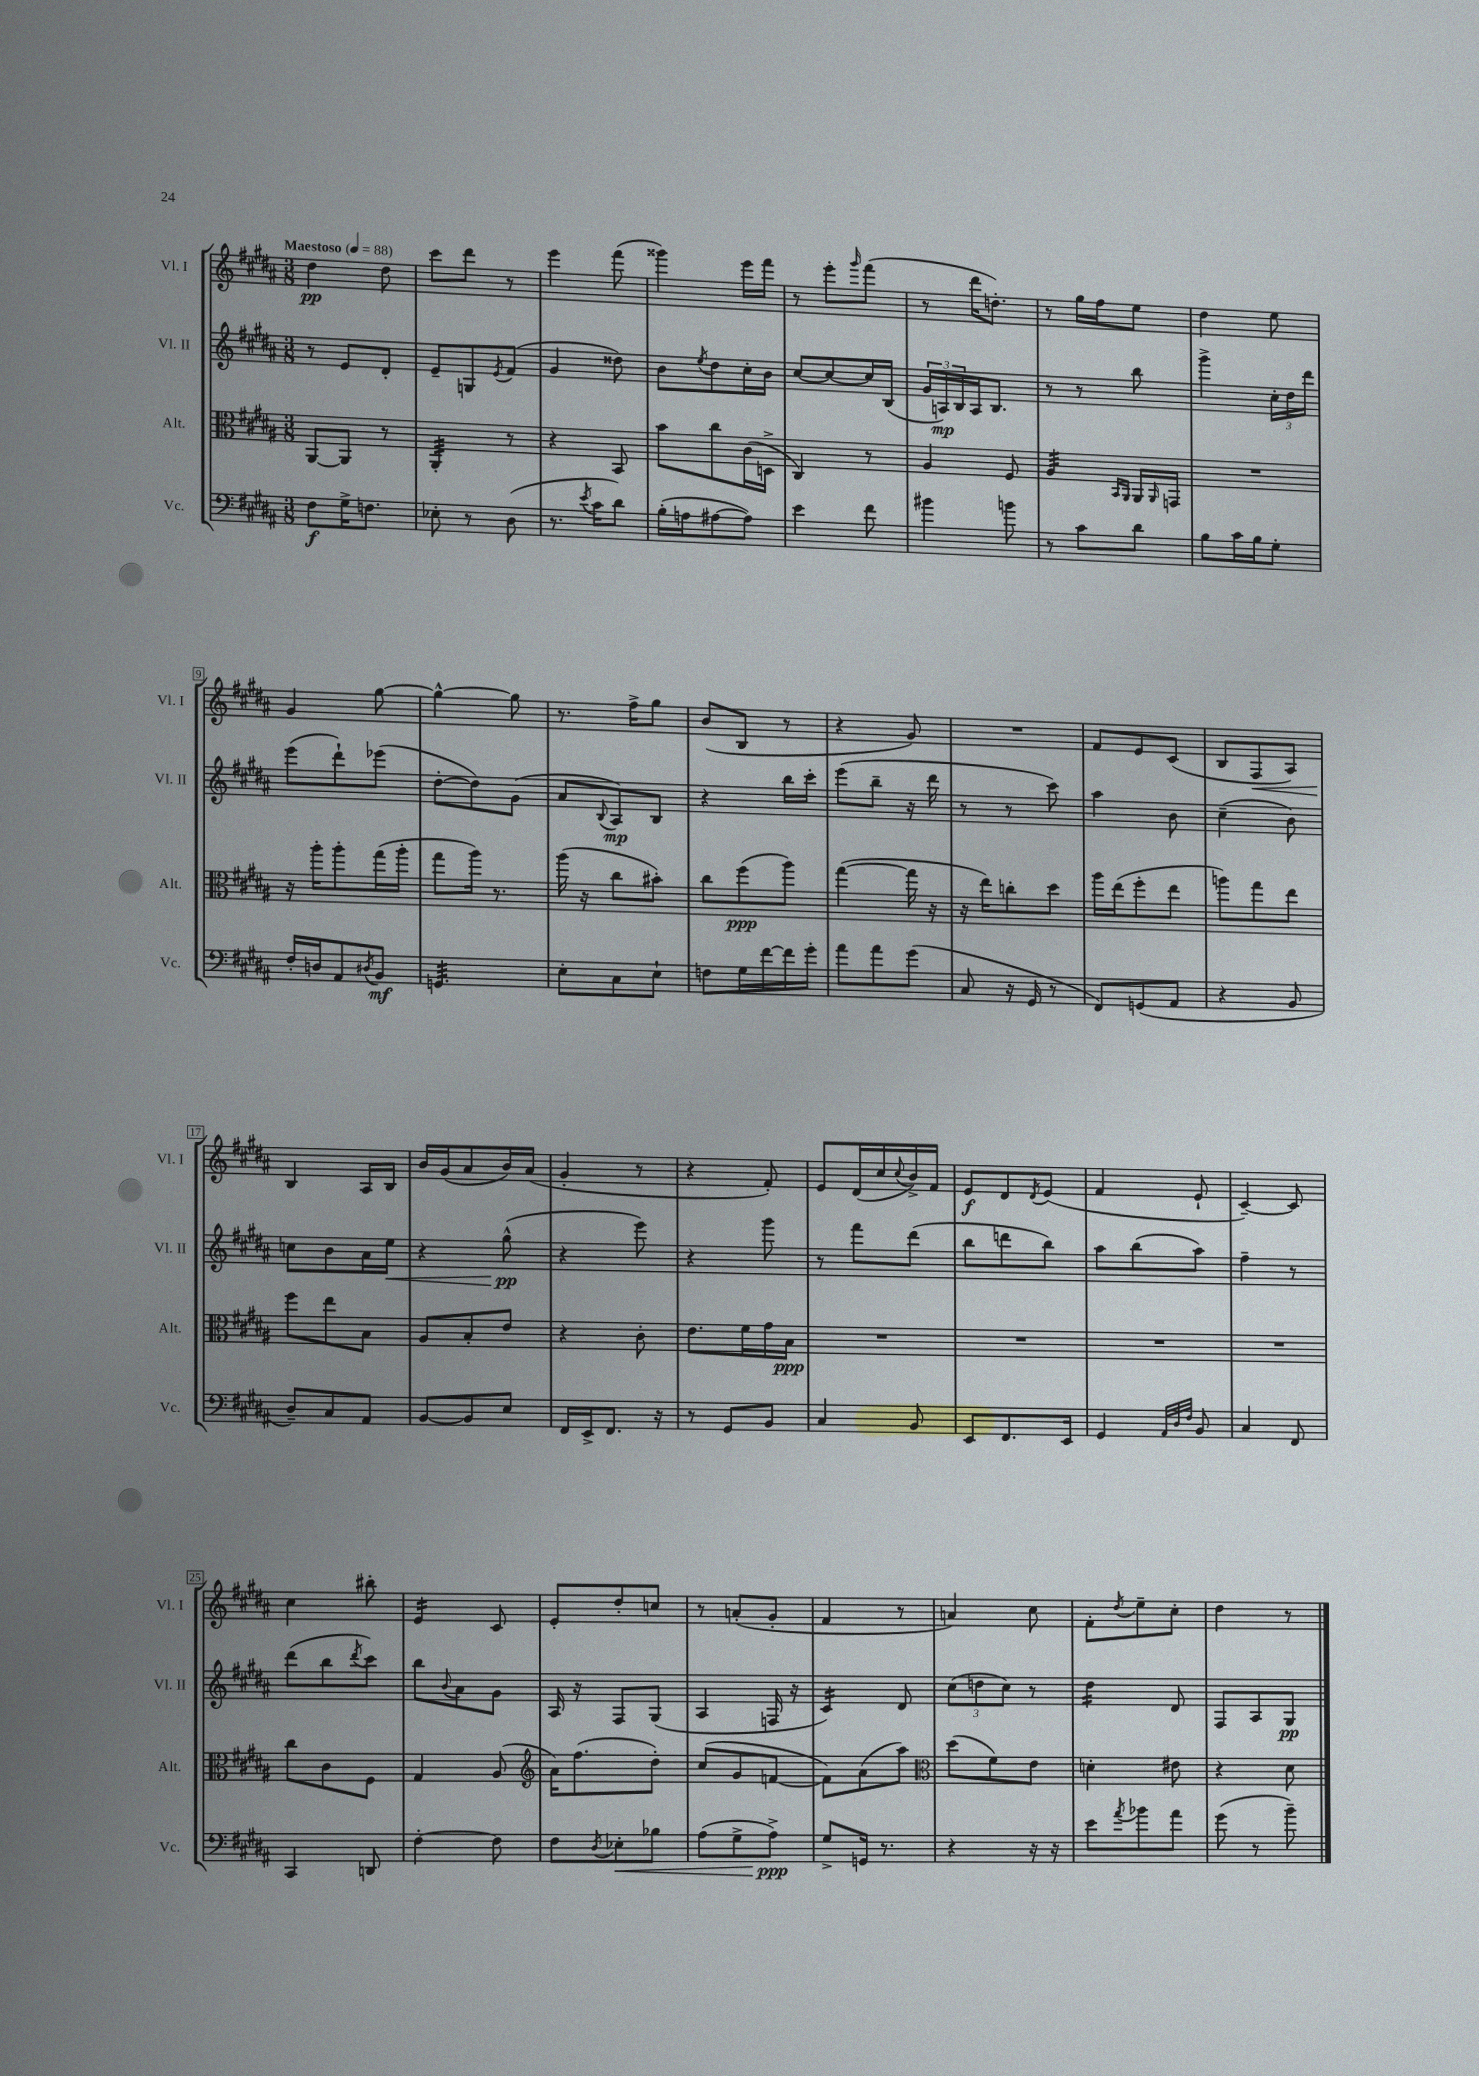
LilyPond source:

<<
\new StaffGroup <<
\new Staff = "s0" \with { instrumentName = "Vl. I" shortInstrumentName = "Vl. I" } {
    \clef treble \key b \major \numericTimeSignature \time 3/8 \tempo "Maestoso" 4 = 88
    dis''4\pp dis''8 |
    cis'''8 dis'''8 r8 |
    e'''4 fis'''8( |
    gisis'''4) e'''16 fis'''16 |
    r8 e'''8-. \grace { gis'''16 } fis'''8( |
    r8 dis'''16 d''8.-.) |
    r8 gis''16 fis''16 e''8 |
    dis''4 e''8 |
    gis'4 gis''8~ |
    gis''4~-^ gis''8 |
    r8. fis''16-> gis''8 |
    b'8( b8 r8 |
    r4 gis'8) |
    R4. |
    fis'8 e'8 cis'8( |
    b8 fis8\< ais8) |
    b4\! ais16 b16 |
    b'16 gis'16( ais'8 b'16) ais'16( |
    gis'4-. r8 |
    r4 fis'8-.) |
    e'8 dis'16( cis''16 \appoggiatura { cis''8 } b'16->) fis'16 |
    e'8\f dis'8 \acciaccatura { dis'8 } e'8( |
    fis'4 e'8-! |
    cis'4~--) cis'8 |
    cis''4 bis''8-. |
    e'4:16 cis'8 |
    e'8-. dis''8-. c''8 |
    r8 a'8-.( gis'8-. |
    fis'4 r8 |
    a'4) cis''8 |
    fis'8-. \acciaccatura { dis''8 } e''8-- cis''8-. |
    dis''4 r8 \bar "|." |
}
\new Staff = "s1" \with { instrumentName = "Vl. II" shortInstrumentName = "Vl. II" } {
    \clef treble \key b \major \numericTimeSignature \time 3/8
    r8 e'8 dis'8-. |
    e'8-- g8 \acciaccatura { e'8 } fis'8( |
    gis'4 disis''8) |
    b'8 \acciaccatura { e''8 } dis''8 cis''16-. b'16 |
    cis''8~ cis''8~ cis''16 b16( |
    \tuplet 3/2 { gis'16 a16\mp) b16 } a16 b8. |
    r8 r8 b''8 |
    gis'''4-> \tuplet 3/2 { cis''16-. dis''16 dis'''16 } |
    e'''8( dis'''8-!) ees'''8( |
    dis''8~-. dis''8) gis'8( |
    ais'8 \appoggiatura { b8 } ais8\mp) b8 |
    r4 b''16 cis'''16-. |
    e'''8( b''8-- r16 dis'''16 |
    r8 r8 cis'''8) |
    ais''4 b'8 |
    cis''4--( b'8) |
    c''8 b'8 ais'16 e''16\< |
    r4 gis''8-^\pp\!( |
    r4 e'''8) |
    r4 gis'''8 |
    r8 fis'''8 dis'''8( |
    b''8 d'''8 b''8) |
    ais''8 b''8( ais''8) |
    fis''4-- r8 |
    dis'''8( b''8 \acciaccatura { dis'''8 } cis'''8) |
    b''8 \appoggiatura { b'8 } ais'8 gis'8 |
    ais16 r16 fis8 gis8( |
    ais4 f16 r16 |
    cis'4:16) dis'8 |
    \tuplet 3/2 { cis''8( d''8 cis''8) } r8 |
    dis''4:16 dis'8 |
    fis8 ais8 gis8\pp \bar "|." |
}
\new Staff = "s2" \with { instrumentName = "Alt." shortInstrumentName = "Alt." } {
    \clef alto \key b \major \numericTimeSignature \time 3/8
    ais,8~ ais,8 r8 |
    ais,4:32-. r8 |
    r4 b,8 |
    b'8 cis''8 cis'16( d16-> |
    cis4) r8 |
    ais4 fis8 |
    ais4:32 \grace { b,16 ais,16 } ais,16 \grace { ais,16 } g,16 |
    R4. |
    r16 ais''16-. ais''8-. gis''16( ais''16-. |
    gis''8 ais''16) r8. |
    ais''16( r16 cis''8 bis'8-.) |
    cis''8 fis''8\ppp( ais''8) |
    gis''4~( gis''16 r16 |
    r16 e''16) c''8-. dis''8 |
    ais''16 e''16( fis''8-. e''8 |
    a''8) gis''8 e''8 |
    fis''8 e''8 b8 |
    ais8 b8-. e'8 |
    r4 cis'8-. |
    e'8. fis'16 gis'16 b16\ppp |
    R4. |
    R4. |
    R4. |
    R4. |
    cis''8 cis'8 fis8 |
    gis4 ais8( |
    \clef treble ais'16) fis''8.( dis''8-.) |
    cis''8( gis'8 f'8~ |
    f'8) ais'8( ais''8) |
    \clef alto dis''8( fis'8) e'8 |
    d'4-. eis'8 |
    r4 dis'8 \bar "|." |
}
\new Staff = "s3" \with { instrumentName = "Vc." shortInstrumentName = "Vc." } {
    \clef bass \key b \major \numericTimeSignature \time 3/8
    fis8\f gis16-> f8. |
    ees8-. r8 dis8( |
    r8. \acciaccatura { e'8 } cis'16 dis'8) |
    b16-.( a16 ais8~ ais8) |
    e'4 fis'8 |
    bis'4 b'8 |
    r8 cis'8 dis'8 |
    b8 cis'16 b16 gis8-. |
    fis16-. d16 ais,8 \acciaccatura { dis8 } b,8\mf |
    g,4.:32 |
    e8-. cis8 e8-! |
    f8 gis16 fis'16~ fis'16 gis'16-. |
    ais'8 ais'8 gis'8( |
    cis8 r16 gis,16 r8 |
    fis,8) g,8( ais,8 |
    r4 b,8 |
    dis8--) cis8 ais,8 |
    b,8~ b,8 e8 |
    fis,16 e,16-> fis,8. r16 |
    r8 gis,8 b,8 |
    cis4 b,8 |
    e,8 fis,8. e,16 |
    gis,4 \grace { ais,32 dis32 fis32 } b,8 |
    cis4 fis,8 |
    cis,4 d,8 |
    fis4~-. fis8 |
    fis8 \acciaccatura { dis8 } ees8-.\< bes8 |
    ais8( gis8-> ais8->\ppp\!) |
    gis8-> g,16 r8. |
    r4 r16 r16 |
    e'8 \acciaccatura { ais'8 } bes'8 ais'8 |
    gis'8( r8 b'8--) \bar "|." |
}
>>
>>
\layout { \context { \Score \override BarNumber.stencil = #(make-stencil-boxer 0.1 0.3 ly:text-interface::print) } }
